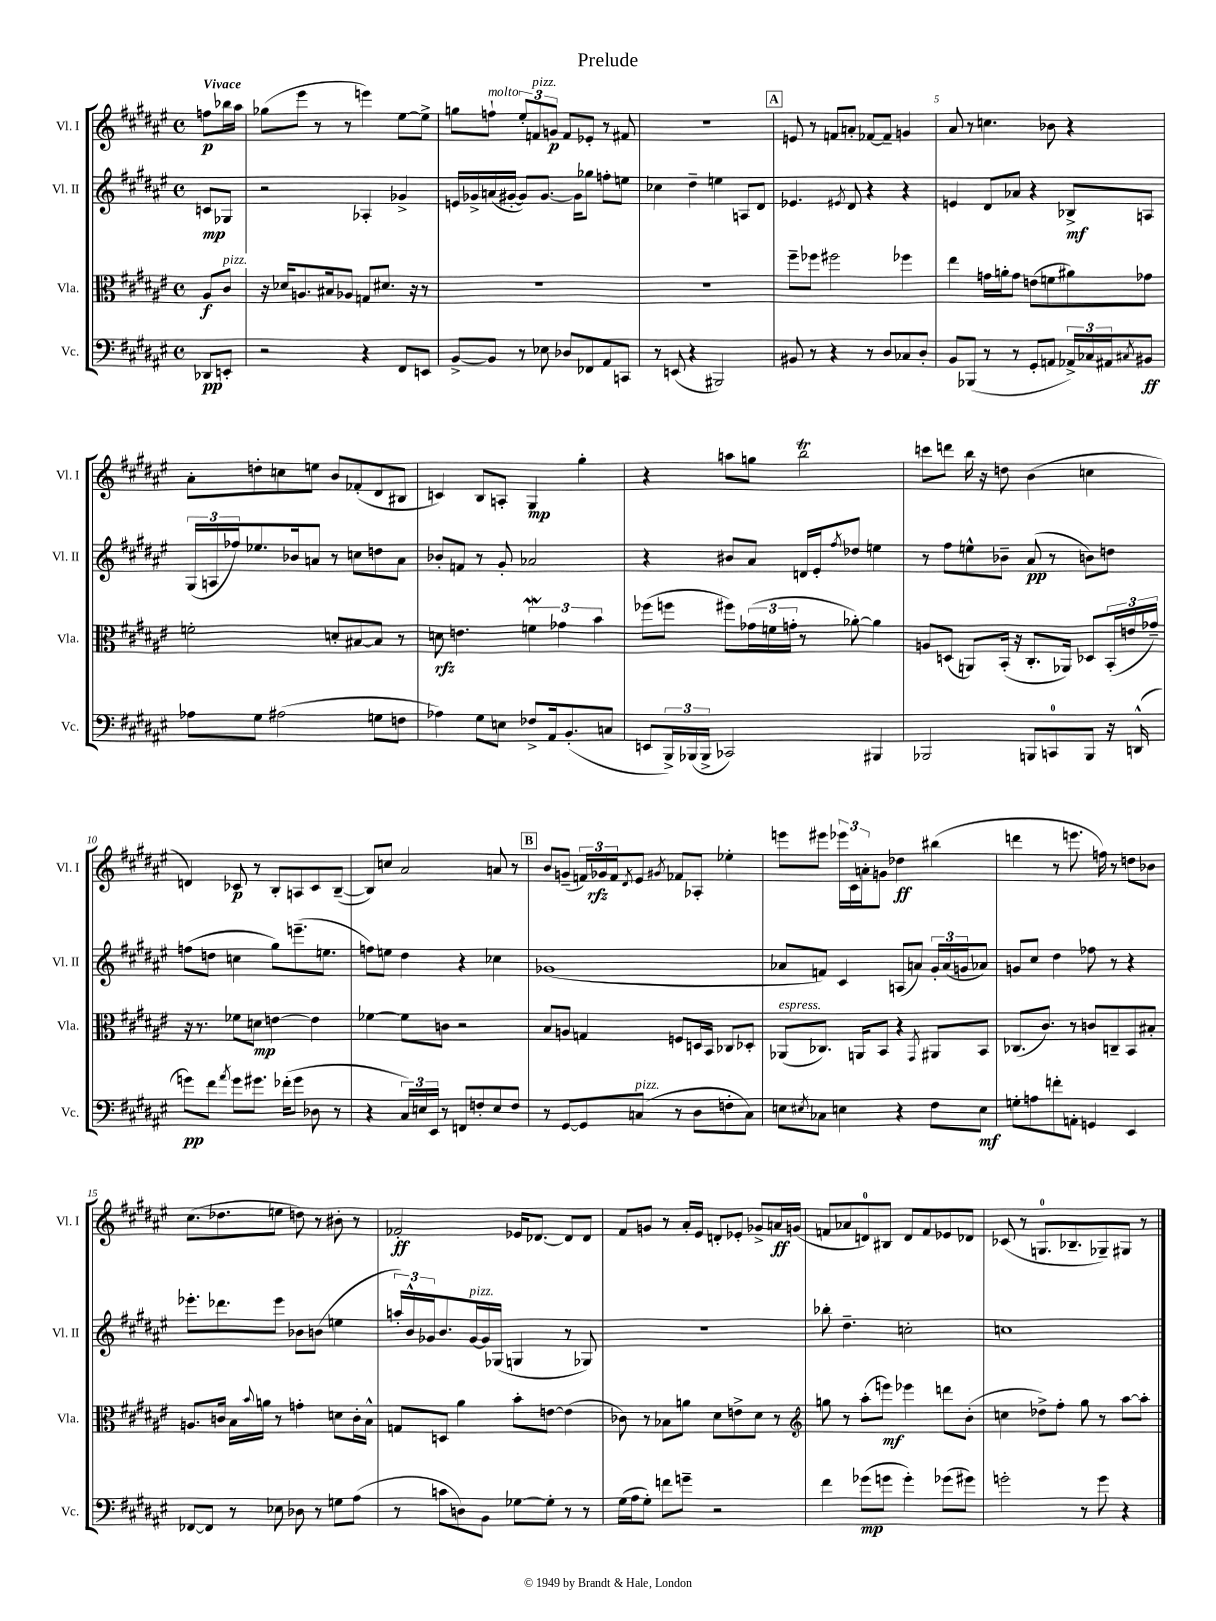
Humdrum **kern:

**kern	**kern	**kern	**kern
*staff4	*staff3	*staff2	*staff1
*clefF4	*clefC3	*clefG2	*clefG2
*k[f#c#g#d#a#e#]	*k[f#c#g#d#a#e#]	*k[f#c#g#d#a#e#]	*k[f#c#g#d#a#e#]
*M4/4	*M4/4	*M4/4	*M4/4
*met(c)	*met(c)	*met(c)	*met(c)
8DD-	8A#	8c	8ff
8EE'	8c#	8G-	16bb-
.	.	.	16aa#
=	=	=	=
2r	16r	2r	(8gg-
.	16d-	.	.
.	8.A	.	8eee#
.	.	.	8r
.	16B#	.	.
.	8A-	.	8r
4r	8G	4A-'	4eee)
.	8.d#	.	.
8FF#	.	4g-^	[8ee#
.	16r	.	.
8EE	8r	.	8ee#^]
=	=	=	=
[8BB^	1r	16e	8gg
.	.	16g-^	.
8BB]	.	(16a	8ff`
.	.	[16g#'	.
8r	.	8g#])	12ee#'
.	.	.	12f
8E-	.	[8.g#	.
.	.	.	12g
8D-	.	.	8f
.	.	16g#]	.
8FF-	.	8gg-	8e-'
8AA#	.	8ff'	8r
8CC	.	8ee	8f#
=	=	=	=
8r	1r	4cc-	1r
(8EE	.	.	.
4r	.	4dd#~	.
2BBB#)	.	4ee	.
.	.	8A	.
.	.	8d#	.
=	=	=	=
8BB#	8ff#~	4.e-	8e
8r	8ff-	.	8r
4r	2ff#	.	8f
.	.	8qe#	.
.	.	8d#	8a'
8r	.	4r	[8f-
8D#	.	.	8f-~]
8C-	4ff-	4r	4g
8D#'	.	.	.
=	=	=	=
8BB	4ee#	4e	8a#
(8BBB-	.	.	8r
8r	16g	8d#	4.cc
.	16a'	.	.
8r	8g	8a-	.
8GG#'	(8e	4r	.
8AA	8f	.	8b-
24AA-^)	8a#)	8B-^	4r
24C-	.	.	.
24AA#	.	.	.
8qC#	.	.	.
8BB#	8g-	8A	.
=	=	=	=
8A-	2f'	(24G#	8a#'
.	.	24A	.
.	.	24ff-)	.
8G#	.	8.ee-	8dd'
(2A#	.	.	8cc
.	.	16b-	.
.	.	8a	8ee
.	8d'	8r	8b
.	[8B#	8cc	(8f-'
8G	8B#]	8dd	8d#
8F	8r	8a	8B#
=	=	=	=
4A-)	8d	8b-'	4c)
.	4.e	8f	.
8G#	.	8r	8B
8E	.	8g#'	8A'
8F-^	6f	2a-	4G#
16AA#	.	.	.
.	6g-	.	.
(8.BB'	.	.	.
.	.	.	4gg#'
.	6b	.	.
8C	.	.	.
=	=	=	=
8EE	(8ff-	4r	4r
24BBB^)	8ff	.	.
(24BBB-	.	.	.
24BBB-^	.	.	.
2CC-)	8ff#)	8b#	8aa
.	(24g-	8a#	8gg
.	24f	.	.
.	24g'	.	.
.	8r	16d	2bb
.	.	16e#'	.
.	.	8qff#	.
.	[8a-')	8dd-	.
4BBB#	4a-]	4ee	.
=	=	=	=
2BBB-	8A	8r	8ccc
.	(8D	8ff#	8ddd
.	8AA)	8ee^^	16bb
.	.	.	16r
.	(16BB'	8b-~	8dd
.	16r	.	.
8BBB	8.C#'	(8a#	(4b
8CC	.	8r	.
.	16AA-)	.	.
8BBB	8D-	8b)	4cc
16r	(24BB'	8dd	.
.	24e	.	.
(16DD^^	.	.	.
.	24g-~)	.	.
=	=	=	=
8g)	16r	(8ff	4d)
.	8.r	.	.
8f#	.	8dd	.
8qa#	.	.	.
8g	8f-	4cc	8c-
8.g#	8d	.	8r
.	[4e	8gg#)	8B'
(16f-'	.	.	.
8g#	.	(8.eee~	8A
8D-	4e]	.	8c-
.	.	8.ee	.
8r	.	.	([8B~
=	=	=	=
4r	[4f-	8ff)	8B])
.	.	8ee	8cc
24C#)	8f-]	4dd#	2a#
24E	.	.	.
24EE#	.	.	.
8r	8c	.	.
8FF	2r	4r	.
8F'	.	.	.
8E	.	4cc-	8a
8F	.	.	8r
=	=	=	=
8r	8B	(1g-	8b
[8GG#	8A	.	(8g~
8GG#]	4G	.	24f)
.	.	.	24g-
.	.	.	24f
.	.	.	8qd#
(8C	.	.	8e#
.	.	.	8qg#
8r	8F	.	8f-
8D#	16D	.	8A-'
.	16BB	.	.
8F'	8C-	.	4ee-'
8C)	8D-'	.	.
=	=	=	=
8E	(8AA-	8a-	8eee
8qE#	.	.	.
8C-	8.C-)	8f)	8eee#
4E	.	4c#	24eee-
.	.	.	24c#
.	16AA	.	.
.	.	.	24a'
.	8BB	.	8g
4r	4r	(8A	4dd-
.	.	8a)	.
.	8qGG#	.	.
8F#	8AA#	24g#'	(4bb#
.	.	(24a	.
.	.	24g	.
8E	8BB	8a-)	.
=	=	=	=
8G'	(8.C-	8g	4ddd
8A	.	8cc#	.
.	8.c#)	.	.
8f'	.	4dd#	8r
8AA'	8r	.	8.eee
4GG	8c	8ff-	.
.	.	.	16ff)
.	8C~	8r	8r
4EE#	8BB	4r	8dd
.	8B#'	.	8b-
=	=	=	=
[8FF-	8.A	8.eee-'	(8.cc#
8FF-]	.	.	.
.	16c	8.ddd-	8.dd-
8r	16B	.	.
.	8qqb	.	.
.	16a	.	.
8E-	8r	8eee-	8ee
8D-	4g'	8b-	8dd)
8r	.	(8b	8r
8G	8d	4ee	8b#'
(8A#	16c'	.	8r
.	16B^^	.	.
=	=	=	=
8r	8G	24aa')	2f-'
.	.	24b^^	.
.	.	24g-	.
8c	8D	8.b	.
8D)	4a#	.	.
.	.	[16g-	.
8BB	.	16g-]	.
.	.	(16G-	.
[8G-	8b'	4G	16e-
.	.	.	[8.d-
8G-']	[8e	.	.
8r	(4e]	8r	8d-]
8r	.	8G-)	8d-
=	=	=	=
(16G#	8c-)	1r	8f#
16A#	.	.	.
8G#')	8r	.	8g
8f	8B-	.	8r
8g~	8a	.	16a#'
.	.	.	16e#
2r	8d#	.	8d'
.	8e^	.	8e-'
.	8d#	.	8g-^
.	8r	.	16a
.	.	.	(16g
=	=	=	=
*	*clefG2	*	*
4f#	8gg	8bb-'	8f
.	8r	4.dd#~	8a-
(8g-	(8aa#'	.	8d)
8g	8eee)	.	8B#
4g')	4eee-	2cc'	8d
.	.	.	8f
(8g-	8ddd	.	8e-
8g#)	(8b'	.	8d-
=	=	=	=
2g'	4cc	1cc	(8c-
.	.	.	8r
.	8dd-^)	.	8.G
.	8ff#'	.	.
.	.	.	8.B-~
8r	8gg#	.	.
8g	8r	.	8G-~)
4r	[8aa#	.	8G#
.	8aa#']	.	8r
==	==	==	==
*-	*-	*-	*-
